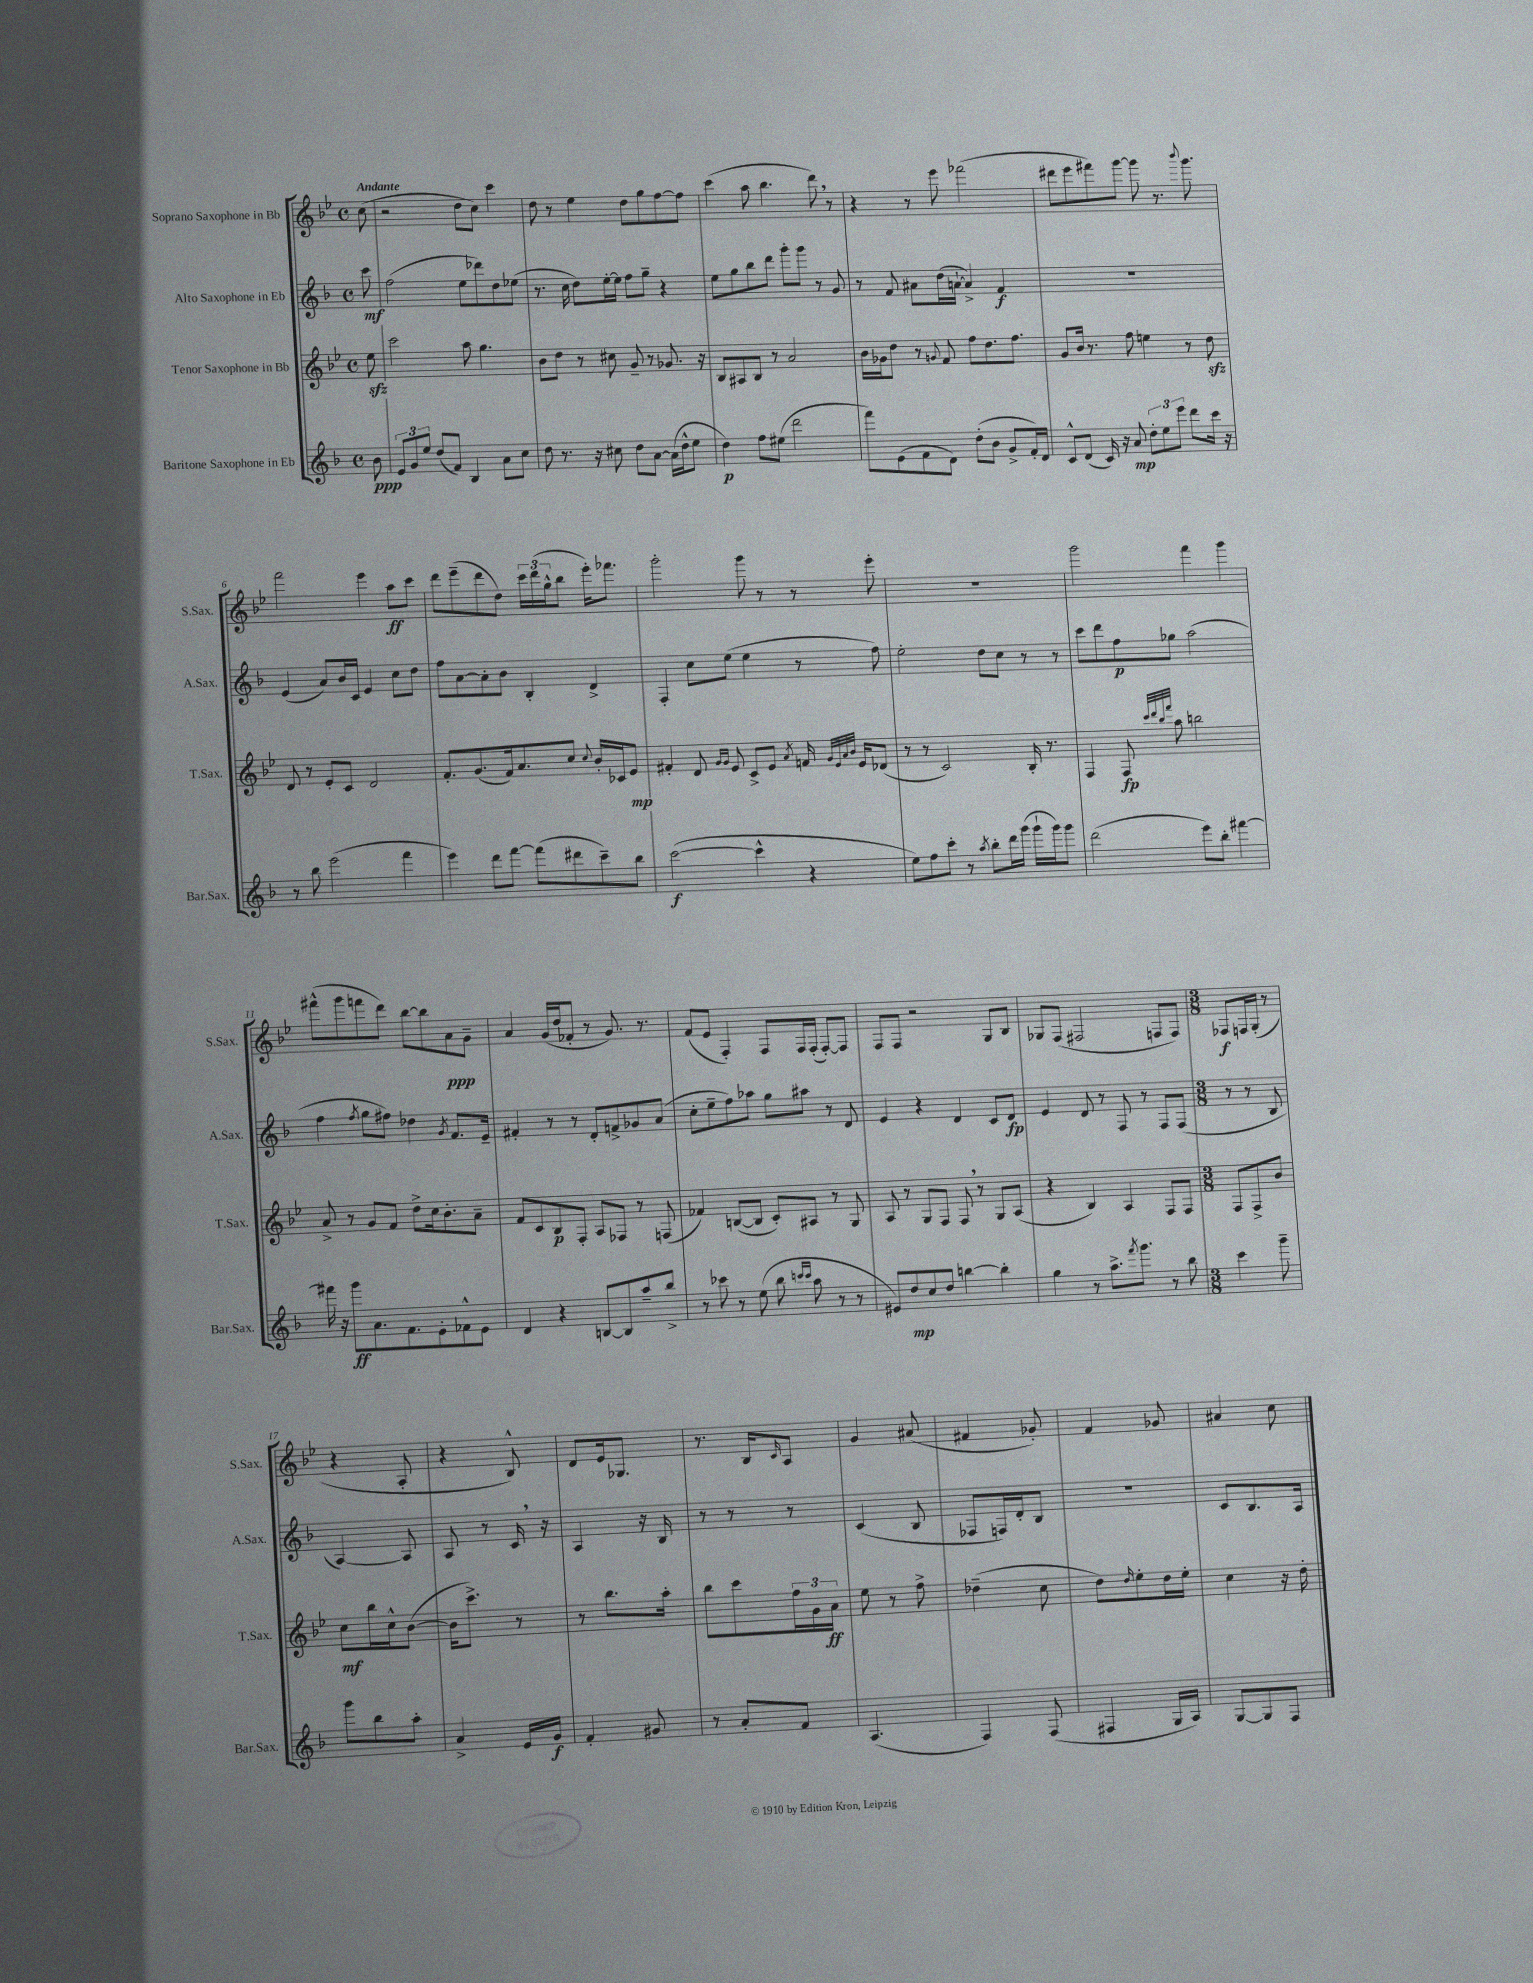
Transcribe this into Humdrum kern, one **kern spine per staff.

**kern	**dynam	**kern	**dynam	**kern	**dynam	**kern	**dynam
*part4	*part4	*part3	*part3	*part2	*part2	*part1	*part1
*staff4	*staff4	*staff3	*staff3	*staff2	*staff2	*staff1	*staff1
*I"Baritone Saxophone in Eb	*	*I"Tenor Saxophone in Bb	*	*I"Alto Saxophone in Eb	*	*I"Soprano Saxophone in Bb	*
*I'Bar.Sax.	*	*I'T.Sax.	*	*I'A.Sax.	*	*I'S.Sax.	*
*clefG2	*	*clefG2	*	*clefG2	*	*clefG2	*
*k[b-]	*	*k[b-e-]	*	*k[b-]	*	*k[b-e-]	*
*M4/4	*	*M4/4	*	*M4/4	*	*M4/4	*
*met(c)	*	*met(c)	*	*met(c)	*	*met(c)	*
=	=	=	=	=	=	=	=
!	!	!	!	!	!	!LO:TX:a:B:t=Andante	!
8b-\	ppp	8ee-zz\	.	8ccc\	mf	(8cc\	.
=1	=1	=1	=1	=1	=1	=1	=1
12e/L	.	2ccc\	.	(2ff\	.	2r	.
12g/	.	.	.	.	.	.	.
12ee/J	.	.	.	.	.	.	.
(8dd/L	.	.	.	.	.	.	.
8f/J)	.	.	.	.	.	.	.
4B-/	.	8aa\	.	8ee\L	.	8dd\L	.
.	.	4.gg\	.	8ddd-X\)	.	8cc\J)	.
8a\L	.	.	.	8dd\	.	4ccc\	.
8cc\J	.	.	.	(8ee-X\J	.	.	.
=2	=2	=2	=2	=2	=2	=2	=2
8dd\	.	8b-\L	.	8.r	.	8dd\	.
8.r	.	8dd\J	.	.	.	8r	.
.	.	.	.	16cc\	.	.	.
.	.	8r	.	8dd\L)	.	4ee-\	.
16r	.	.	.	.	.	.	.
8cc#X\	.	8cc#X\	.	[16ee'\L	.	.	.
.	.	.	.	16ee\JJ]	.	.	.
8dd\L	.	8g~/	.	8ff\L	.	8dd\L	.
[8a\J	.	8r	.	8gg~\J	.	8gg\	.
(16a\LL]	.	8.g-X/	.	4r	.	[8ff\	.
16dd^^\J	.	.	.	.	.	.	.
8ee\J	.	.	.	.	.	8ff\J]	.
.	.	16r	.	.	.	.	.
=3	=3	=3	=3	=3	=3	=3	=3
4dd\)	p	8B-/L	.	8ee\L	.	(4ccc\	.
.	.	8A#X/	.	8gg\	.	.	.
8ff\L	.	8B-/J	.	8bb-\	.	8aa\	.
(8ee#X\J	.	8r	.	8ddd\J	.	4.bb-\	.
2ddd\	.	2a/	.	8ggg'\L	.	.	.
.	.	.	.	8ggg\J	.	.	.
.	.	.	.	8r	.	8ddd,\)	.
.	.	.	.	8g/	.	8r	.
=4	=4	=4	=4	=4	=4	=4	=4
8fff\L)	.	16b-\LL	.	8r	.	4r	.
.	.	16g-X\J	.	.	.	.	.
(8e\	.	8dd\J	.	8f/	.	.	.
8f\	.	8r	.	8a#X\L	.	8r	.
.	.	8qqgn/	.	.	.	.	.
8d\J)	.	8f/	.	(16dd\L	.	8eee-\	.
.	.	.	.	[16an`\JJ	.	.	.
(8dd'\L	.	8ff\L	.	4a^/])	.	(2fff-X\	.
8b-\J	.	8.dd\	.	.	.	.	.
8g^/L	.	.	.	4f/	f	.	.
.	.	8.ff\J	.	.	.	.	.
16f'/L)	.	.	.	.	.	.	.
16d/JJ	.	.	.	.	.	.	.
=5	=5	=5	=5	=5	=5	=5	=5
8c^^/L	.	8g/L	.	1r	.	8ddd#X\L	.
(8d/J	.	16b-/Jk	.	.	.	8eee-\	.
.	.	8.r	.	.	.	.	.
16c/)	.	.	.	.	.	8fff#X\)	.
16r	.	.	.	.	.	.	.
8a/	mp	8ff\	.	.	.	[8ggg\J	.
12dd'\L	.	4een\	.	.	.	8ggg\]	.
12ee\	.	.	.	.	.	.	.
.	.	.	.	.	.	8.r	.
12eee\J	.	.	.	.	.	.	.
8ddd\L	.	8r	.	.	.	.	.
.	.	.	.	.	.	8qqbbb-/	.
.	.	.	.	.	.	8.ggg\	.
16ccc\Jk	.	8ddzz\	.	.	.	.	.
16r	.	.	.	.	.	.	.
!!LO:LB:g=z
=6	=6	=6	=6	=6	=6	=6	=6
8r	.	8d/	.	(4e/	.	2fff\	.
8bb-\	.	8r	.	.	.	.	.
(2eee\	.	8e-'/L	.	8a/L)	.	.	.
.	.	8c/J	.	16b-/L	.	.	.
.	.	.	.	16c/JJ	.	.	.
.	.	2d/	.	4e/	.	4eee-\	.
4fff\	.	.	.	8cc\L	.	8aa\L	ff
.	.	.	.	8dd\J	.	8ccc\J	.
=7	=7	=7	=7	=7	=7	=7	=7
4eee\)	.	8.f'/L	.	8ff\L	.	8ddd\L	.
.	.	.	.	[8a\	.	(8eee-~\	.
.	.	(8.g/	.	.	.	.	.
8ddd\L	.	.	.	8a'\]	.	8ddd\	.
[8fff\J	.	16f/k)	.	8b-\J	.	8dd\J)	.
.	.	8.a/	.	.	.	.	.
(8fff\L]	.	.	.	4B-'/	.	24ccc\LL	.
.	.	.	.	.	.	(24ddd\	.
.	.	.	.	.	.	24gg^^\J	.
8ddd#X\	.	8cc/J	.	.	.	8bb-\J	.
.	.	8qqcc/	.	.	.	.	.
8ccc~\)	.	16b-'/LL	.	4d^/	.	16eee-'\KL)	.
.	.	16c-X/J	.	.	.	8.fff-X\J	.
8bb-\J	.	8e-/J	mp	.	.	.	.
=8	=8	=8	=8	=8	=8	=8	=8
([2ccc\	f	4f#X'/	.	4F'/	.	2ggg'\	.
.	.	8d/	.	8cc\L	.	.	.
.	.	16qqg/LL	.	.	.	.	.
.	.	16qqg/JJ	.	.	.	.	.
.	.	8e-/	.	(8ee\J	.	.	.
4ccc^^\]	.	8c^/L	.	4ee\	.	8ggg\	.
.	.	8e-/J	.	.	.	8r	.
.	.	8qa/	.	.	.	.	.
4r	.	16fn/	.	8r	.	8r	.
.	.	32qqg/LLL	.	.	.	.	.
.	.	32qqe-/	.	.	.	.	.
.	.	32qqa/	.	.	.	.	.
.	.	32qqb-/JJJ	.	.	.	.	.
.	.	16e-/KL	.	.	.	.	.
.	.	(8d-X/J	.	8ff\)	.	8eee-'\	.
=9	=9	=9	=9	=9	=9	=9	=9
8ee\L)	.	8r	.	2ee'\	.	1r	.
8ff\	.	8r	.	.	.	.	.
8ccc'\J	.	2c/)	.	.	.	.	.
8r	.	.	.	.	.	.	.
8qaa/	.	.	.	.	.	.	.
8bb-'\L	.	.	.	8dd\L	.	.	.
16ddd\L	.	.	.	8cc\J	.	.	.
(16ggg\JJ	.	.	.	.	.	.	.
16ggg`\LL	.	16B-'/	.	8r	.	.	.
16ggg\J)	.	8.r	.	.	.	.	.
8ggg\J	.	.	.	8r	.	.	.
=10	=10	=10	=10	=10	=10	=10	=10
(2ddd\	.	4F/	.	8ccc\L	.	2ggg\	.
.	.	.	.	8ddd\	.	.	.
.	.	8F/	fp	8ff\	p	.	.
.	.	32qqccc/LLL	.	.	.	.	.
.	.	32qqddd/	.	.	.	.	.
.	.	32qqbb-/	.	.	.	.	.
.	.	32qqfff/JJJ	.	.	.	.	.
.	.	8aa\	.	8gg-X\J	.	.	.
8eee\L)	.	2bbn\	.	(2aa\	.	4fff\	.
8bb-'\J	.	.	.	.	.	.	.
[4fff#X\	.	.	.	.	.	4ggg\	.
!!LO:LB:g=z
=11	=11	=11	=11	=11	=11	=11	=11
16fff#X\]	.	8a^/	.	4ff\	.	(8fff#X^^\L	.
16r	.	.	.	.	.	.	.
8ggg\L	ff	8r	.	.	.	8ggg\	.
.	.	.	.	8qff/	.	.	.
8.a\	.	8g/L	.	8gg\L	.	8fffn\	.
.	.	8f/J	.	8ff#X\J)	.	8ddd\J)	.
8.f\	.	.	.	.	.	.	.
.	.	8dd^\L	.	4dd-X\	.	[8bb-\L	.
8e'\	.	16cc\k	.	.	.	8bb-\]	.
.	.	8.b-'\	.	.	.	.	.
.	.	.	.	8qg/	.	.	.
8f-X^^\	.	.	.	8.f/L	.	8a\	ppp
8e\J	.	8a~\J	.	.	.	8g~\J	.
.	.	.	.	16e~/Jk	.	.	.
=12	=12	=12	=12	=12	=12	=12	=12
4d/	.	8f/L	.	4f#X'/	.	4a/	.
.	.	8c/	.	.	.	.	.
4r	.	8B-/	p	8r	.	(16g/LL	.
.	.	.	.	.	.	16dd/J	.
.	.	8F'/J	.	8r	.	8f-X'/J	.
[8Bn/L	.	8A/L	.	8d'/L	.	8r	.
8B/]	.	8F-X/J	.	8fn^/	.	8.g/)	.
8aa~/	.	8r	.	8g-X/	.	.	.
.	.	.	.	.	.	8.r	.
8bb-^/J	.	(8Fn/	.	(8a/J	.	.	.
=13	=13	=13	=13	=13	=13	=13	=13
8r	.	4f-X/)	.	8cc'\L	.	(8f/L	.
8ccc-X\	.	.	.	8ee~\	.	8e-/J	.
8r	.	([8Bn/L	.	8ff\)	.	4F'/)	.
(8ee\	.	8B/J]	.	8aa-X\J	.	.	.
8bb-\	.	8c'/L)	.	8gg\L	.	8F/L	.
16qqcccn/LL	.	.	.	.	.	.	.
16qqccc/JJ	.	.	.	.	.	.	.
8aa\	.	8A#X/J	.	8aa#X\J	.	16F/L	.
.	.	.	.	.	.	(16F'/JJ	.
8r	.	8r	.	8r	.	[8F'/L)	.
8r	.	8G/	.	8d/	.	8F/J]	.
=14	=14	=14	=14	=14	=14	=14	=14
8e#X/L)	.	8A/	.	4e/	.	8F/L	.
8dd/	mp	8r	.	.	.	8F/J	.
8cc/	.	8G/L	.	4r	.	2r	.
8dd/J	.	8F/J	.	.	.	.	.
[4bbn\	.	8F,/	.	4d/	.	.	.
.	.	8r	.	.	.	.	.
4bb'\]	.	8G/L	.	8c/L	.	8G/L	.
.	.	(8A/J	.	8d/J	fp	8B-/J	.
=15	=15	=15	=15	=15	=15	=15	=15
4gg\	.	4r	.	4e/	.	8G-X/L	.
.	.	.	.	.	.	(8F/J	.
8r	.	4B-/)	.	8d/	.	2F#X/	.
8.aa^\L	.	.	.	8r	.	.	.
.	.	4A/	.	8F/	.	.	.
8qfff/	.	.	.	.	.	.	.
8.ggg\J	.	.	.	.	.	.	.
.	.	.	.	8r	.	.	.
8r	.	8F/L	.	8F/L	.	8Fn/L	.
8bb-\	.	8F/J	.	(8F/J	.	8F/J)	.
=16	=16	=16	=16	=16	=16	=16	=16
*M3/8	*	*M3/8	*	*M3/8	*	*M3/8	*
4ccc\	.	8F/L	.	8r	.	8F-X/L	f
.	.	8F^/	.	8r	.	16Fn/L	.
.	.	.	.	.	.	(16G'/JJ	.
8ggg~\	.	8b-/J	.	8B-/	.	8r	.
!!LO:LB:g=z
=17	=17	=17	=17	=17	=17	=17	=17
8ggg\L	.	8cc\L	mf	[4A/)	.	4r	.
8bb-\	.	16bb-\L	.	.	.	.	.
.	.	16cc^^\J	.	.	.	.	.
8aa'\J	.	([8b-\J	.	8A/]	.	8A'/	.
=18	=18	=18	=18	=18	=18	=18	=18
4a^/	.	16b-\KL]	.	8A/	.	4r	.
.	.	8.ccc^\J)	.	.	.	.	.
.	.	.	.	8r	.	.	.
16e/LL	.	8r	.	16c,/	.	8B-^^/)	.
16g/JJ	f	.	.	16r	.	.	.
=19	=19	=19	=19	=19	=19	=19	=19
4f'/	.	8r	.	4A/	.	8d/L	.
.	.	8.bb-\L	.	.	.	16e-/k	.
.	.	.	.	.	.	8.G-X/J	.
8g#X/	.	.	.	16r	.	.	.
.	.	16aa'\Jk	.	16B-/	.	.	.
=20	=20	=20	=20	=20	=20	=20	=20
8r	.	8bb-\L	.	8r	.	8.r	.
8a'/L	.	8ccc\	.	8r	.	.	.
.	.	.	.	.	.	16B-/KL	.
.	.	.	.	.	.	16qqc/	.
8f/J	.	24ff\L	.	8r	.	8A/J	.
.	.	24g\	.	.	.	.	.
.	.	24a\JJ	ff	.	.	.	.
=21	=21	=21	=21	=21	=21	=21	=21
(4.A/	.	8ee-\	.	(4c/	.	4g/	.
.	.	8r	.	.	.	.	.
.	.	8ff^\	.	8B-/	.	(8a#X/	.
=22	=22	=22	=22	=22	=22	=22	=22
4F/)	.	(4dd-X~\	.	8F-X/L	.	4f#X/	.
.	.	.	.	16Fn/L)	.	.	.
.	.	.	.	16d'/J	.	.	.
(8F/	.	8cc\	.	8B-/J	.	8g-X'/)	.
=23	=23	=23	=23	=23	=23	=23	=23
4F#X/	.	8dd\L)	.	4.r	.	4f/	.
.	.	16qqdd/	.	.	.	.	.
.	.	8ee-'\	.	.	.	.	.
16G/LL	.	16dd\L	.	.	.	8g-X/	.
16A/JJ)	.	16ee-'\JJ	.	.	.	.	.
=24	=24	=24	=24	=24	=24	=24	=24
[8G/L	.	4cc\	.	8c/L	.	4a#X/	.
8G/]	.	.	.	8.B-/	.	.	.
8F/J	.	16r	.	.	.	8cc\	.
.	.	16dd'\	.	16A/Jk	.	.	.
==	==	==	==	==	==	==	==
*-	*-	*-	*-	*-	*-	*-	*-
